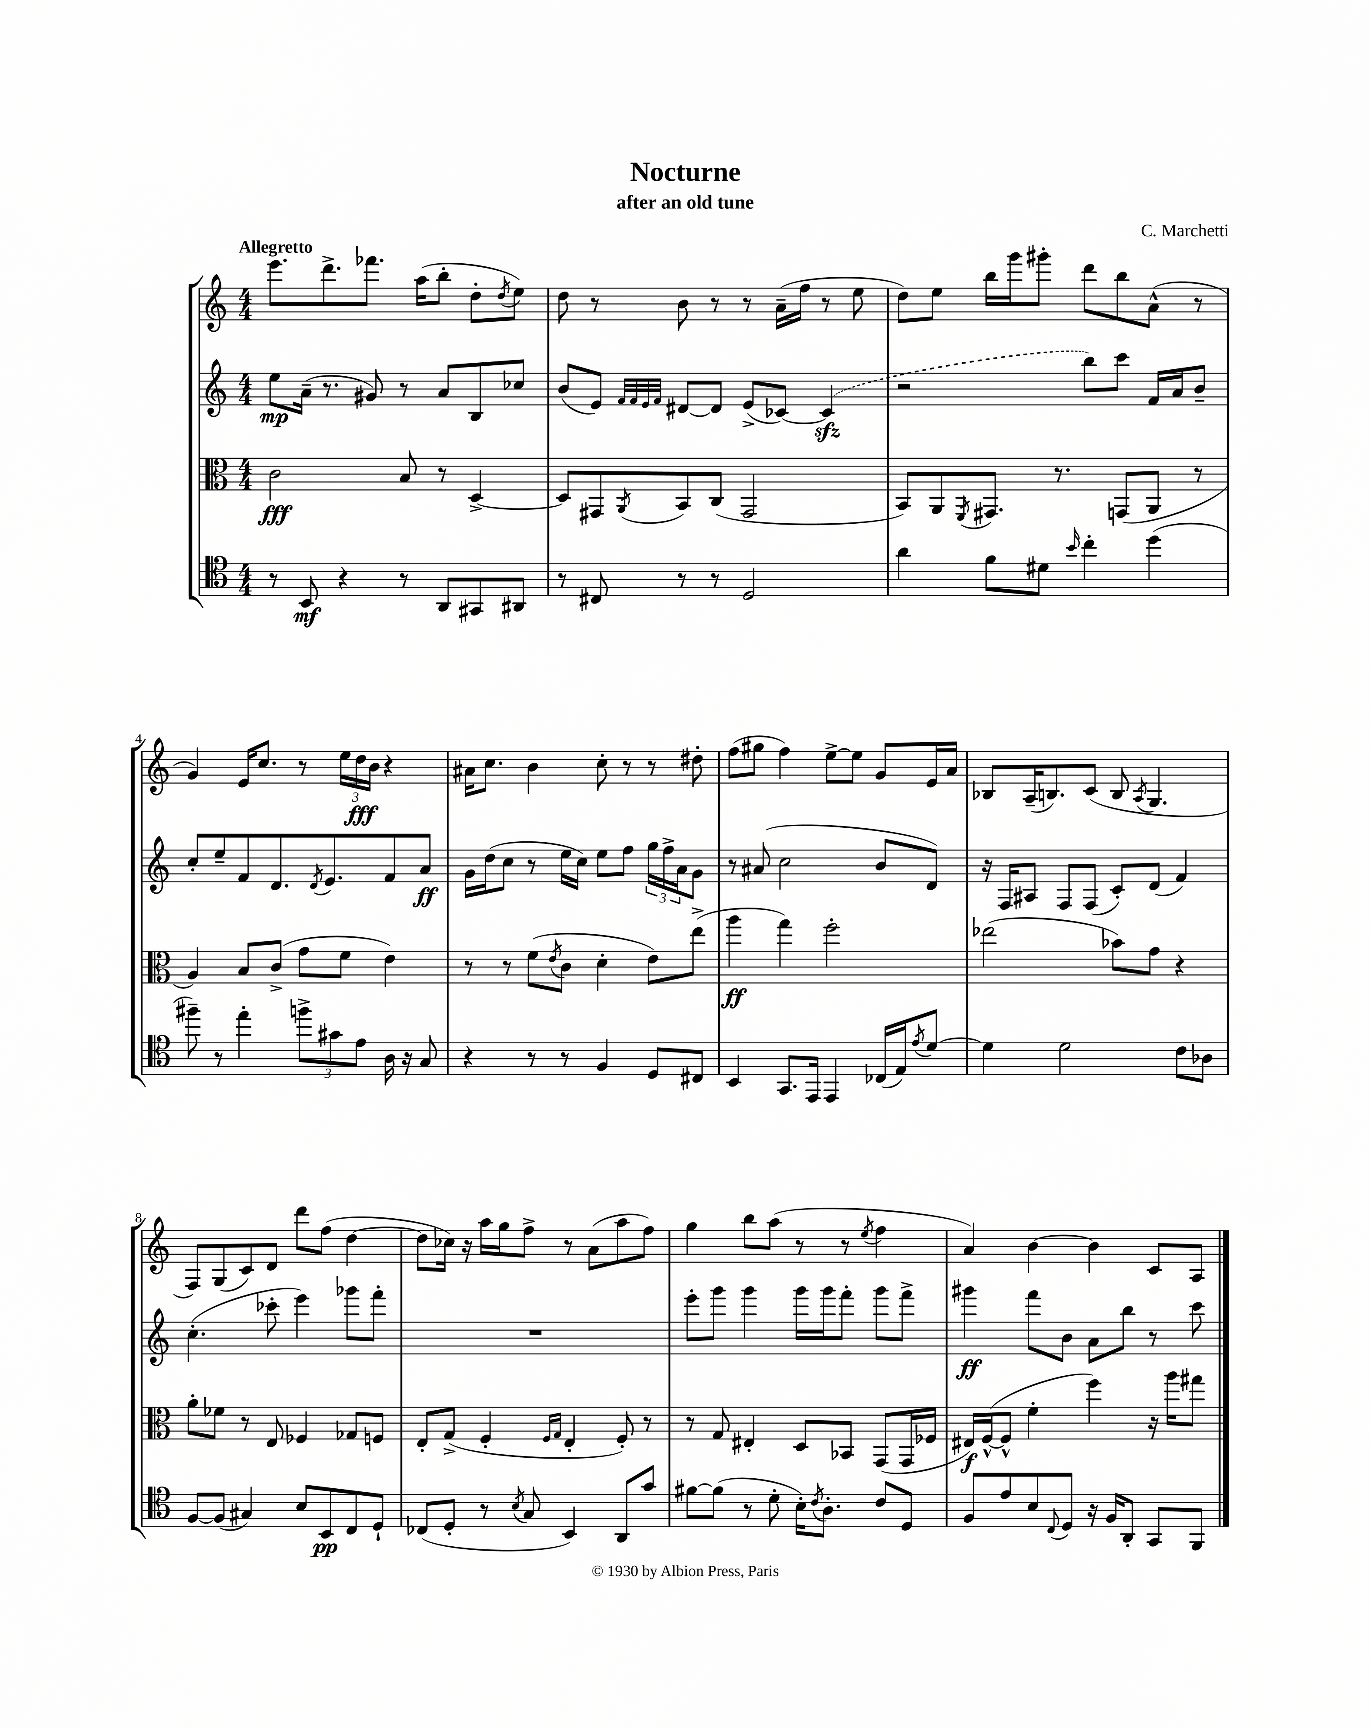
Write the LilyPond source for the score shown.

\header { title = "Nocturne" composer = "C. Marchetti" subtitle = "after an old tune" }
<<
\new StaffGroup <<
\new Staff = "s0" {
    \clef treble \key c \major \numericTimeSignature \time 4/4 \tempo "Allegretto"
    e'''8. d'''8.-> fes'''8. a''16( b''8-. d''8-. \acciaccatura { d''8 } e''8) |
    d''8 r8 b'8 r8 r8 a'16--( f''16 r8 e''8 |
    d''8) e''8 b''16 g'''16 gis'''8-. d'''8 b''8 a'8-^( r8 |
    g'4) e'16 c''8. r8 \tuplet 3/2 { e''16 d''16\fff b'16 } r4 |
    ais'16 c''8. b'4 c''8-. r8 r8 dis''8-. |
    f''8( gis''8 f''4) e''8~-> e''8 g'8 e'16 a'16 |
    bes8 a16--( b8.) c'8( b8 \acciaccatura { a8 } g4. |
    f8) g8( c'8) d'8 d'''8 f''8( d''4~ |
    d''8 ces''16) r16 a''16 g''16 f''8-> r8 a'8( a''8 f''8) |
    g''4 b''8 a''8( r8 r8 \acciaccatura { e''8 } f''4 |
    a'4) b'4~ b'4 c'8 a8 \bar "|." |
}
\new Staff = "s1" {
    \clef treble \key c \major \numericTimeSignature \time 4/4
    e''8\mp a'16--( r8. gis'8) r8 a'8 b8 ces''8 |
    b'8( e'8) \grace { f'32 f'32 e'32 f'32 } dis'8~ dis'8 e'8->( ces'8~) \once \slurDashed ces'4\sfz( |
    r2 b''8) c'''8 f'16 a'16 b'8-- |
    c''8-. e''8-- f'8 d'8. \acciaccatura { d'8 } e'8. f'8 a'8\ff |
    g'16 d''16( c''8 r8 e''16 c''16) e''8 f''8 \tuplet 3/2 { g''16 f''16-> a'16 } g'8 |
    r8 ais'8( c''2 b'8 d'8) |
    r16 f16 ais8 f8 f8( c'8-.) d'8( f'4) |
    c''4.-.( ces'''8-. e'''4) ges'''8 f'''8-. |
    R1 |
    e'''8-. g'''8 g'''4 g'''16 g'''16 f'''8-. g'''8 f'''8-> |
    gis'''4\ff f'''8 b'8 a'8 b''8 r8 c'''8 \bar "|." |
}
\new Staff = "s2" {
    \clef alto \key c \major \numericTimeSignature \time 4/4
    c'2\fff b8 r8 d4~-> |
    d8 gis,8 \acciaccatura { a,8 } b,8 c8( gis,2 |
    b,8) a,8 \acciaccatura { f,8 } gis,8. r8. g,8( a,8 r8 |
    a4) b8 c'8->( g'8 f'8 e'4) |
    r8 r8 f'8( \acciaccatura { e'8 } c'8 d'4-. e'8) e''8->( |
    a''4\ff g''4) f''2-. |
    ees''2( bes'8) g'8 r4 |
    a'8-. fes'8 r8 e8 fes4 ges8 f8 |
    e8-. g8->( f4-. \grace { f16 g16 } e4-. f8-.) r8 |
    r8 g8 eis4-. d8 bes,8 g,8( g,16 fes16 |
    eis16\f) f16~-^( f8-^ f'4-. f''4) r16 a''16 gis''8 \bar "|." |
}
\new Staff = "s3" {
    \clef tenor \key c \major \numericTimeSignature \time 4/4
    r8 b,8\mf r4 r8 a,8 gis,8 ais,8 |
    r8 cis8 r8 r8 d2 |
    a'4 f'8 dis'8 \grace { b'16 } c''4-. d''4( |
    fis''8--) r8 e''4-. \tuplet 3/2 { f''8-> gis'8 e'8 } a16 r16 g8 |
    r4 r8 r8 f4 d8 cis8 |
    b,4 g,8. e,16 e,4 ces16( e16) \acciaccatura { e'8 } d'8~ |
    d'4 d'2 c'8 aes8 |
    f8~ f8( gis4) b8 b,8\pp c8 d8-! |
    ces8( d8-. r8 \acciaccatura { b8 } g8 b,4) a,8 g'8 |
    fis'8~ fis'8( r8 d'8-. b16-.) \acciaccatura { c'8 } a8.-. c'8 d8 |
    f8 e'8 b8 \appoggiatura { c8 } d8 r16 f16 a,8-. g,8 f,8 \bar "|." |
}
>>
>>
